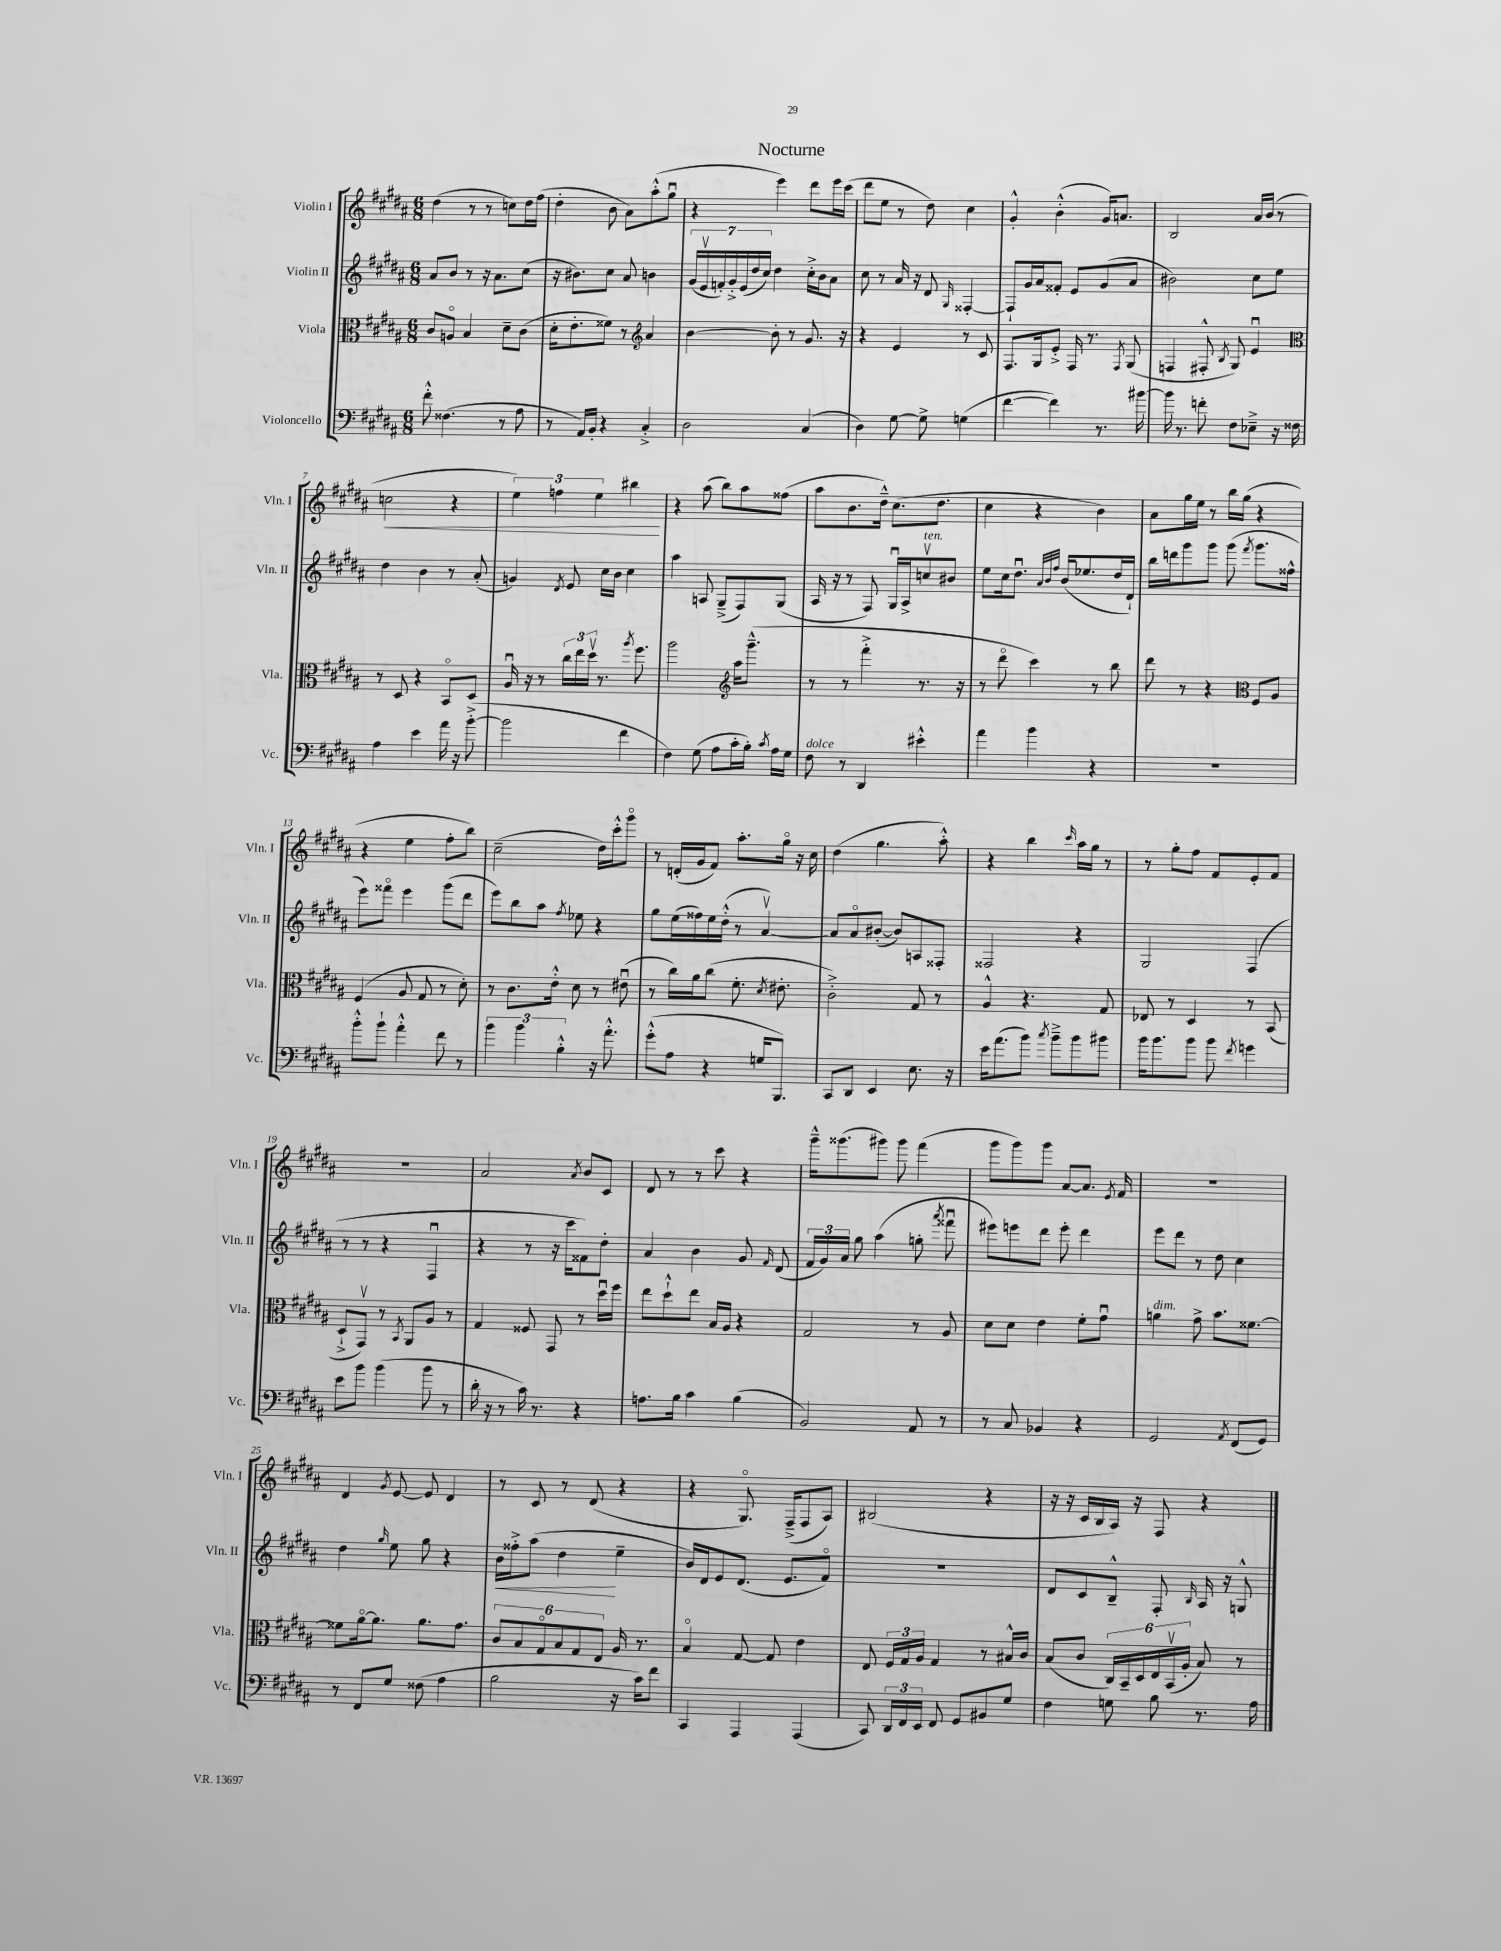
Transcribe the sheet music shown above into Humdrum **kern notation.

**kern	**kern	**kern	**dynam	**kern	**dynam
*part4	*part3	*part2	*part2	*part1	*part1
*staff4	*staff3	*staff2	*staff2	*staff1	*staff1
*I"Violoncello	*I"Viola	*I"Violin II	*	*I"Violin I	*
*I'Vc.	*I'Vla.	*I'Vln. II	*	*I'Vln. I	*
*clefF4	*clefC3	*clefG2	*	*clefG2	*
*k[f#c#g#d#a#]	*k[f#c#g#d#a#]	*k[f#c#g#d#a#]	*	*k[f#c#g#d#a#]	*
*M6/8	*M6/8	*M6/8	*	*M6/8	*
=1	=1	=1	=1	=1	=1
8f#'^^\	8c#/L	8a#/L	.	(4dd#\	.
(4.F##X\	8An/J	8b/J	.	.	.
.	4B/	8r	.	8r	.
.	.	16r	.	8r	.
.	.	8.a#\L	.	.	.
8r	8d#~\L	.	.	8ccn\L)	.
8A#\	(8c#\J	(8cc#\J	.	16dd#\L	.
.	.	.	.	(16ff#\JJ	.
=2	=2	=2	=2	=2	=2
8r	16d#'\KL	16r	.	4dd#'\	.
.	8.e'\	8.b#X\L)	.	.	.
16AA#/LL)	.	.	.	.	.
16BB'/JJ	.	.	.	.	.
4r	8f##X\J)	8cc#\J	.	8b\	.
.	8r	8a#/	.	8a#\L)	.
*	*clefG2	*	*	*	*
4C#'^/	4a#/	4bn\	.	(8aa#'^^\	.
.	.	.	.	8gg#u\J	.
=3	=3	=3	=3	=3	=3
2D#\	[4b\	(28g#/LL	.	4r	.
.	.	28ev/	.	.	.
.	.	28fn'/)	.	.	.
.	.	28g#'^/	.	.	.
.	.	(28e/	.	.	.
.	.	28dd#/	.	.	.
.	.	28cc#/JJ)	.	.	.
.	8b'\]	4dd#\	.	4eee\)	.
.	8r	.	.	.	.
(4C#/	8.g#/	16cc#'^\LL	.	8ddd#\L	.
.	.	16b\J	.	.	.
.	.	8a#\J	.	16eee\L	.
.	16r	.	.	(16ccc#\JJ	.
=4	=4	=4	=4	=4	=4
4D#\)	4r	8cc#\	.	8ddd#\L	.
.	.	8r	.	8ee\J	.
[8G#\	4e/	16a#/	.	8r	.
.	.	16r	.	.	.
8G#^\]	.	8d#/	.	8dd#\)	.
.	.	16qqG#/	.	.	.
(4Gn\	8r	[4F##X'/	.	4cc#\	.
.	8c#/	.	.	.	.
=5	=5	=5	=5	=5	=5
[4f#\	8.F#/L	8F##`/L]	.	4g#'^^/	.
.	.	16g#/L	.	.	.
.	16G#/k	16a#/J	.	.	.
4f#\])	8e'^/J	8f##X'/J	.	(4b'^^\	.
.	16F#/	8e/L	.	.	.
.	8.r	.	.	.	.
8.r	.	(8g#/	.	16g#/KL)	.
.	.	.	.	8.an/J	.
.	8qF#/	.	.	.	.
.	(8G#/	8a#/J	.	.	.
[16b#X\	.	.	.	.	.
=6	=6	=6	=6	=6	=6
16b#\]	4Fn/	2b#X\)	.	2B/	.
8.r	.	.	.	.	.
8fn'\	8F#X'^^/	.	.	.	.
.	8qB/	.	.	.	.
8F#\L	8G#/)	.	.	.	.
8E-X~^\J	4eu/	8cc#\L	.	16a#/LL	.
.	.	.	.	(16b/JJ	.
16r	.	8ee\J	.	8r	.
16F##X\	.	.	.	.	.
!!LO:LB:g=z
=7	=7	=7	=7	=7	=7
*	*clefC3	*	*	*	*
!	!	!	!	!	!LO:HP:b
4A#\	8r	4dd#\	.	2ccn\	<
.	8D#/	.	.	.	.
4e\	4r	4b\	.	.	.
16a#\	8BB/L	8r	.	4r	.
16r	.	.	.	.	.
([8b'^\	8D#/J	(8a#'/	.	.	.
=8	=8	=8	=8	=8	=8
2b\]	16A#u/	4gn/)	.	6ee\)	.
.	16r	.	.	.	.
.	8r	.	.	.	.
.	.	.	.	6ffn\	.
.	.	8qd#/	.	.	.
.	24cc#\LL	8e/	.	.	.
.	24ee\	.	.	.	.
.	24dd#v\JJ	.	.	6ee\	.
.	8.r	16cc#\LL	.	.	.
.	.	16b\JJ	.	.	.
4f#\	.	4cc#\	.	4bb#X\	.
.	8qaa#/	.	.	.	.
.	8.ff#\	.	.	.	.
.	.	.	.	.	[
=9	=9	=9	=9	=9	=9
4F#\)	2aa#\	4aa#\	.	4r	.
(8G#\	.	8An/	.	(8aa#\	.
8A#\L	.	(8G#~^/L	.	8bb\L)	.
*	*clefG2	*	*	*	*
16c#'\L	16aa#\KL	8F#/)	.	8aa#\	.
16B'\JJ)	(8.ggg#~^^\J	.	.	.	.
8qc#/	.	.	.	.	.
16A#\LL	.	(8G#/J	.	(8ff##X\J	.
16G#\JJ	.	.	.	.	.
=10	=10	=10	=10	=10	=10
!LO:TX:a:i:t=dolce	!	!	!	!	!
8F#\	8r	16A#/	.	8aa#\L	.
.	.	16r	.	.	.
8r	8r	8r	.	8.b\	.
4DD#/	4fff#'^\	8F#/)	.	.	.
.	.	.	.	16dd#~^^\Jk)	.
.	.	16G#u/LL	.	(8.cc#\L	.
.	.	16A#^/J	.	.	.
!	!	!LO:TX:a:i:t=ten.	!	!	!
4e#X'^^\	8.r	8ccnv/	.	.	.
.	.	.	.	8.dd#\J	.
.	.	8b#X/J	.	.	.
.	16r	.	.	.	.
=11	=11	=11	=11	=11	=11
4a#\	8r	8ee\L	.	4cc#\	.
.	8ddd#\	16cc#\k	.	.	.
.	.	8.dd#u\J	.	.	.
4b\	4ccc#\)	.	.	4r	.
.	.	32qqa#/LLL	.	.	.
.	.	32qqb/	.	.	.
.	.	32qqff#/JJJ	.	.	.
.	.	(16b/KL	.	.	.
.	.	8.ee-X/	.	.	.
4r	8r	.	.	4b\)	.
.	8bb\	16dd#/L	.	.	.
.	.	16d#`/JJ)	.	.	.
=12	=12	=12	=12	=12	=12
2.r	8ddd#\	16bb\LL	.	8a#\L	.
.	.	16dddn\J	.	.	.
.	8r	8ggg#\	.	16gg#\L	.
.	.	.	.	16ee\JJ	.
.	4r	8ggg#\J	.	8r	.
.	.	(8ggg#\	.	16bb\LL	.
.	.	.	.	(16gg#\JJ	.
*	*clefC3	*	*	*	*
.	.	8qfff#/	.	.	.
.	8F#/L	8.ggg#\L	.	4r	.
.	8A#/J	.	.	.	.
.	.	16ff##X^^\Jk	.	.	.
!!LO:LB:g=z
=13	=13	=13	=13	=13	=13
8b'^^\L	(4F#/	8eee\L)	.	4r	.
8b`\J	.	8fff##X\J	.	.	.
4a#'^^\	8A#/	4eee\	.	4ee\	.
.	8G#/	.	.	.	.
8f#\	8r	(8ggg#\L	.	8ff#'\L	.
8r	8d#'\)	8ddd#\J	.	8bb\J)	.
=14	=14	=14	=14	=14	=14
6b\	8r	8eee\L)	.	(2cc#~\	.
.	8.c#\L	8bb\	.	.	.
6b\	.	.	.	.	.
.	.	8aa#\J	.	.	.
.	16e'^^\Jk	.	.	.	.
6B'^^\	.	.	.	.	.
.	.	8qff#/	.	.	.
.	8d#\	8ee-X\	.	.	.
16r	8r	4r	.	16dd#\LL)	.
8.a#'^^\	.	.	.	16ccc#'^^\J	.
.	(8e#Xu\	.	.	8ggg#\J	.
=15	=15	=15	=15	=15	=15
(8g#'^^\L	8r	8gg#\L	.	8r	.
8A#\J	16cc#\LL)	(16ee\L	.	(16dn'/LL	.
.	16a#\J	16ff##X\)	.	16g#/J	.
4r	(8cc#\J	16ee\	.	8f#/J)	.
.	.	(16dd#'^^\JJ	.	.	.
.	8.f#'\	8r	.	8.aa#'\L	.
16Gn/KL	.	[4a#v/)	.	.	.
.	8qd#/	.	.	.	.
8.BBB/J)	8.e#X'\	.	.	16gg#\Jk	.
.	.	.	.	16r	.
.	.	.	.	16cc#\	.
=16	=16	=16	=16	=16	=16
8CC#/L	2c#'^\)	8a#/L]	.	(4dd#\	.
8DD#/J	.	8a#/	.	.	.
4EE/	.	([8b#X'/J	.	4.gg#\	.
.	.	8b#/L])	.	.	.
8.E\	8G#/	8An/	.	.	.
.	8r	8F##X'/J	.	8aa#'^^\)	.
16r	.	.	.	.	.
=17	=17	=17	=17	=17	=17
16e\KL	4A#^^/	2F##X/	.	4r	.
(8.a#\	.	.	.	.	.
8b\J)	4.r	.	.	4bb\	.
8qcc#/	.	.	.	.	.
8b~^\L	.	.	.	.	.
.	.	.	.	16qqccc#/	.
8b\	.	4r	.	16aa#\LL	.
.	.	.	.	16gg#\JJ	.
8b#X\J	8G#/	.	.	8r	.
=18	=18	=18	=18	=18	=18
16b\KL	8E-X/	2G#/	.	8r	.
8.b\	.	.	.	.	.
.	8r	.	.	8gg#'\L	.
8b\J	4D#/	.	.	8ff#\J	.
8b\	.	.	.	8f#/L	.
8qf#/	.	.	.	.	.
4gn\	8r	(4F#/	.	8e'/	.
.	(8BB/	.	.	8f#/J	.
!!LO:LB:g=z
=19	=19	=19	=19	=19	=19
8e\L	8D#`^/L	8r	.	2.r	.
8b\J	8GG#v/J)	8r	.	.	.
(4b\	8r	4r	.	.	.
.	8qBB/	.	.	.	.
.	8AA#/L	.	.	.	.
8b\	8A#/J	4F#u/	.	.	.
8r	8r	.	.	.	.
=20	=20	=20	=20	=20	=20
16d#'\	4G#/	4r	.	2a#/	.
16r	.	.	.	.	.
8r	.	.	.	.	.
16c#\)	8F##X/	8r	.	.	.
8.r	.	.	.	.	.
.	8GG#/	16r	.	.	.
.	.	16ccc#\KL	.	.	.
.	.	.	.	8qa#/	.
4r	8r	8f##X\)	.	8b/L	.
.	16dd#u\LL	8dd#'\J	.	8c#/J	.
.	16ff#\JJ	.	.	.	.
=21	=21	=21	=21	=21	=21
8.An\L	8ee\L	4a#/	.	8d#/	.
.	8dd#`^^\	.	.	8r	.
16B\Jk	.	.	.	.	.
4c#\	8ee\J	4b\	.	8r	.
.	16B/LL	.	.	8ccc#\	.
.	16A#/JJ	.	.	.	.
(4B\	4r	8g#/	.	4r	.
.	.	16qqf#/	.	.	.
.	.	(8d#/	.	.	.
=22	=22	=22	=22	=22	=22
2BB/)	2G#/	24f#/LL	.	16ggg#~^^\KL	.
.	.	24g#/)	.	.	.
.	.	.	.	(8.ggg##X\	.
.	.	24a#/JJ	.	.	.
.	.	8gg#\	.	.	.
.	.	(4aa#\	.	8ggg#X\J)	.
.	.	.	.	8ggg#\	.
8AA#/	8r	8ggn'\	.	(4fff#\	.
.	.	8qaaa#/	.	.	.
8r	8A#/	8fff##Xu\	.	.	.
=23	=23	=23	=23	=23	=23
8r	8d#\L	8eee#X\L)	.	8ggg#\L	.
8C#/	8d#\J	8eeen\	.	8ggg#\)	.
4BB-X/	4e\	8ddd#\J	.	8ggg#\J	.
.	.	8eee'\	.	[8a#/L	.
4r	8f#'\L	4ddd#\	.	8.a#/J]	.
.	8g#u\J	.	.	.	.
.	.	.	.	8qe/	.
.	.	.	.	16f#/	.
=24	=24	=24	=24	=24	=24
!	!LO:TX:a:i:t=dim.	!	!	!	!
2GG#/	4an\	8eee\L	.	2.r	.
.	.	8ddd#\J	.	.	.
.	8g#^\	8r	.	.	.
.	8.b\L	8dd#\	.	.	.
8qAA#/	.	.	.	.	.
(8FF#/L	.	4cc#\	.	.	.
.	[8.f##X\J	.	.	.	.
8GG#/J)	.	.	.	.	.
!!LO:LB:g=z
=25	=25	=25	=25	=25	=25
8r	8f##X\L]	4dd#\	.	4d#/	.
8FF#/L	[16a#\k	.	.	.	.
.	8.a#\J]	.	.	.	.
.	.	16qqgg#/	.	8qg#/	.
8G#/J	.	8ee\	.	[8e/	.
(8F##X\	8.a#\L	8gg#\	.	8e/]	.
4A#\	.	4r	.	4d#/	.
.	8.g#\J	.	.	.	.
=26	=26	=26	=26	=26	=26
!	!	!	!LO:HP:b	!	!
2B\	12c#/L	16b\LL	<	8r	.
.	.	16ff##X'^\J	.	.	.
.	12B/	.	.	.	.
.	.	(8aa#\J	.	8c#/	.
.	12G#/	.	.	.	.
.	12B/	4dd#\	.	8r	.
.	12G#/	.	.	.	.
.	.	.	.	(8d#/	.
.	12E/J	.	.	.	.
16r	16A#/	4ee~\	[	4r	.
16c#\KL)	8.r	.	.	.	.
8f#\J	.	.	.	.	.
=27	=27	=27	=27	=27	=27
4CC#/	4B/	16b/LL)	.	4r	.
.	.	16d#/J	.	.	.
.	.	8e/	.	.	.
4AAA#/	[8G#/	(8.d#/J	.	8.G#/)	.
.	8G#/]	.	.	.	.
.	.	8.e/L	.	(16F#~^/KL	.
(4AAA#/	4e\	.	.	8F#/	.
.	.	8f#/J)	.	8A#/J)	.
=28	=28	=28	=28	=28	=28
8CC#/)	8E/	2.r	.	(2B#X/	.
24DD#/LL	24F#/LL	.	.	.	.
24FF#/	24G#/	.	.	.	.
24EE/JJ	24A#/JJ	.	.	.	.
8FF#/	4G#/	.	.	.	.
8GG#/L	.	.	.	.	.
8BB#X/	8r	.	.	4r	.
8G#/J	16B#X^^/LL	.	.	.	.
.	16c#/JJ	.	.	.	.
=29	=29	=29	=29	=29	=29
4F#\	(8B/L	8d#/L	.	16r	.
.	.	.	.	16r	.
.	8c#/J	8c#/	.	16c#/LL	.
.	.	.	.	16B/	.
8Gn\	24C#/LL)	8B~^^/J	.	16A#/JJ)	.
.	24BB~/	.	.	.	.
.	.	.	.	16r	.
.	24D#/	.	.	.	.
8B\	24E/	8F#'/	.	8F#/	.
.	(24BBv/	.	.	.	.
.	24A#'/JJ	.	.	.	.
.	.	16qqB/	.	.	.
8.r	8B/)	16A#/	.	4r	.
.	.	16r	.	.	.
.	8r	8Gn^^/	.	.	.
16A#\	.	.	.	.	.
==	==	==	==	==	==
*-	*-	*-	*-	*-	*-
